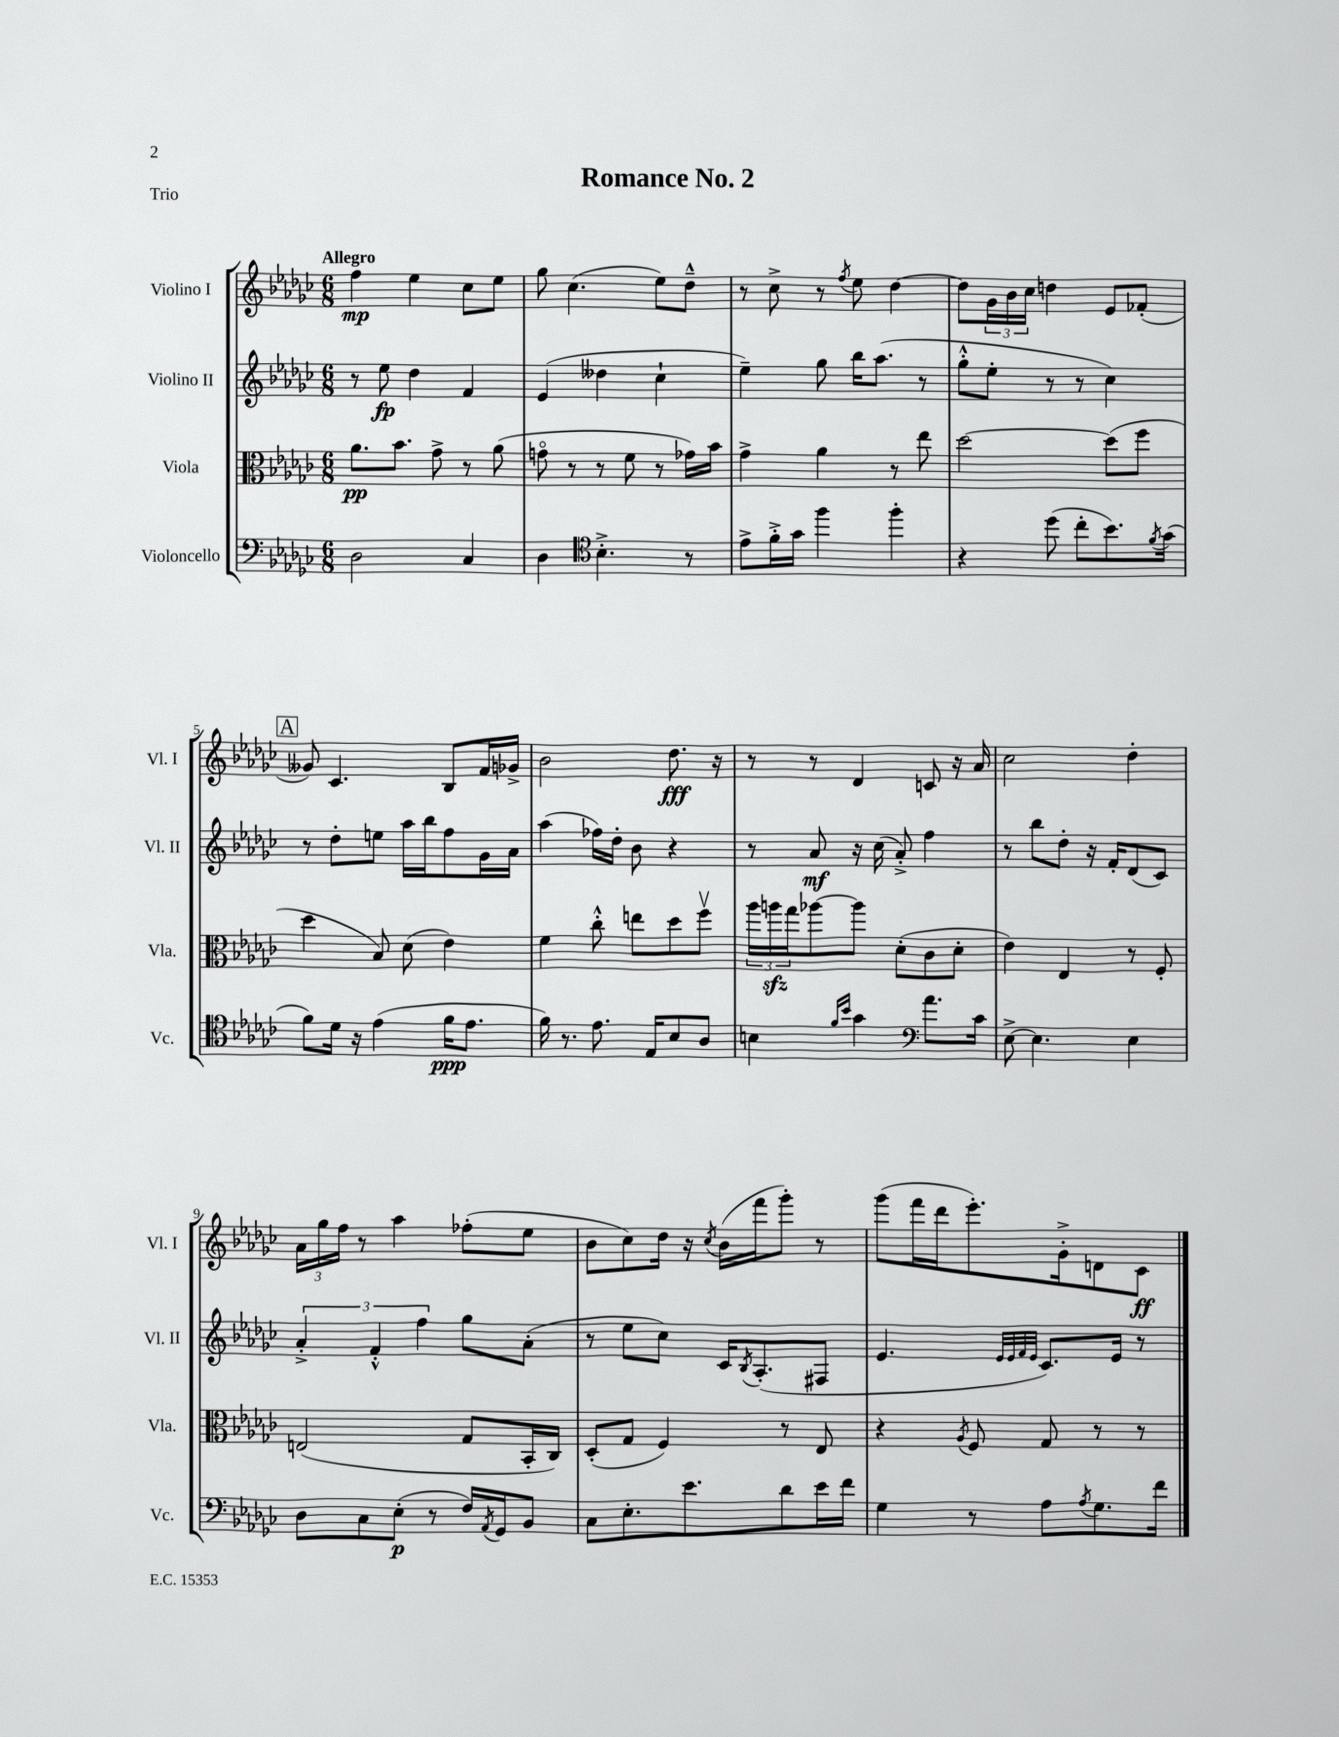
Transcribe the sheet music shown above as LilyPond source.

\header { title = "Romance No. 2" piece = "Trio" }
<<
\new StaffGroup <<
\new Staff = "s0" \with { instrumentName = "Violino I" shortInstrumentName = "Vl. I" } {
    \clef treble \key ges \major \numericTimeSignature \time 6/8 \tempo "Allegro"
    f''4\mp ees''4 ces''8 ees''8 |
    ges''8 ces''4.( ees''8) des''8---^ |
    r8 ces''8-> r8 \acciaccatura { f''8 } ees''8 des''4~ |
    des''8 \tuplet 3/2 { ges'16 bes'16 ces''16 } d''4 ees'8 fes'8-.( |
    \mark \markup { \box "A" } geses'8) ces'4. bes8 f'16 ges'16-> |
    bes'2 des''8.\fff r16 |
    r8 r8 des'4 c'8 r16 aes'16 |
    ces''2 des''4-. |
    \tuplet 3/2 { aes'16 ges''16 f''16 } r8 aes''4 fes''8-.( ees''8 |
    bes'8 ces''8) des''16 r16 \acciaccatura { ces''8 } bes'16( f'''16 ges'''8-.) r8 |
    ges'''8( f'''16 des'''16 ees'''8.-.) ges'16-.-> d'8 ces'8\ff \bar "|." |
}
\new Staff = "s1" \with { instrumentName = "Violino II" shortInstrumentName = "Vl. II" } {
    \clef treble \key ges \major \numericTimeSignature \time 6/8
    r8 ees''8\fp des''4 f'4 |
    ees'4( deses''4 ces''4-! |
    ees''4--) ges''8 bes''16 aes''8.( r8 |
    ges''8-.-^ ees''8-. r8 r8 ces''4) |
    \mark \markup { \box "A" } r8 des''8-. e''8 aes''16 bes''16 f''8 ges'16 aes'16 |
    aes''4( fes''16) des''16-. bes'8 r4 |
    r8 aes'8\mf r16 ces''16( aes'8-.->) f''4 |
    r8 bes''8 des''8-. r16 f'16-. des'8( ces'8) |
    \tuplet 3/2 { aes'4-.-> f'4-.-^ f''4 } ges''8 aes'8-.( |
    r8 ees''8 ces''8) ces'16 \acciaccatura { bes8 } aes8.-.( fis8 |
    ees'4. \grace { ees'32 ees'32 f'32 ees'32 } ces'8.) ees'16 r8 \bar "|." |
}
\new Staff = "s2" \with { instrumentName = "Viola" shortInstrumentName = "Vla." } {
    \clef alto \key ges \major \numericTimeSignature \time 6/8
    aes'8.\pp bes'8. ges'8-> r8 aes'8( |
    g'8\flageolet r8 r8 f'8 r8 ges'16) bes'16 |
    ges'4-> aes'4 r8 ees''8 |
    des''2~ des''8( f''8 |
    \mark \markup { \box "A" } des''4 bes8) des'8( ees'4) |
    f'4 ces''8-.-^ e''8 des''8 f''8\upbow |
    \tuplet 3/2 { aes''16 a''16\sfz ges''16 } aes''8~ aes''8 des'8-.( ces'8 des'8-. |
    ees'4) ees4 r8 f8-. |
    e2( ges8 bes,16-. ces16) |
    des8-.( ges8 f4) r8 ees8 |
    r4 \acciaccatura { aes8 } f8 ges8 r8 r8 \bar "|." |
}
\new Staff = "s3" \with { instrumentName = "Violoncello" shortInstrumentName = "Vc." } {
    \clef bass \key ges \major \numericTimeSignature \time 6/8
    des2 ces4 |
    des4 \clef tenor bes4.-.-> r8 |
    ees'8-> f'16-.-> ges'16 f''4 f''4-. |
    r4 des''8( ces''8-. bes'8.) \acciaccatura { f'8 } ges'16( |
    \mark \markup { \box "A" } f'8) des'16 r16 ees'4( f'16\ppp ees'8. |
    f'16) r8. ees'8. ees16 bes8 aes8 |
    b4 \grace { f'16 bes'16 } ges'4 \clef bass aes'8. ces'16 |
    ees8~-> ees4. ees4 |
    des8 ces8 ees8-.\p( r8 f16) \acciaccatura { aes,8 } ges,16 bes,8 |
    ces8 ees8.-. ees'8. des'8 ees'16 f'16 |
    ges4 r8 aes8 \acciaccatura { aes8 } ges8. f'16 \bar "|." |
}
>>
>>
